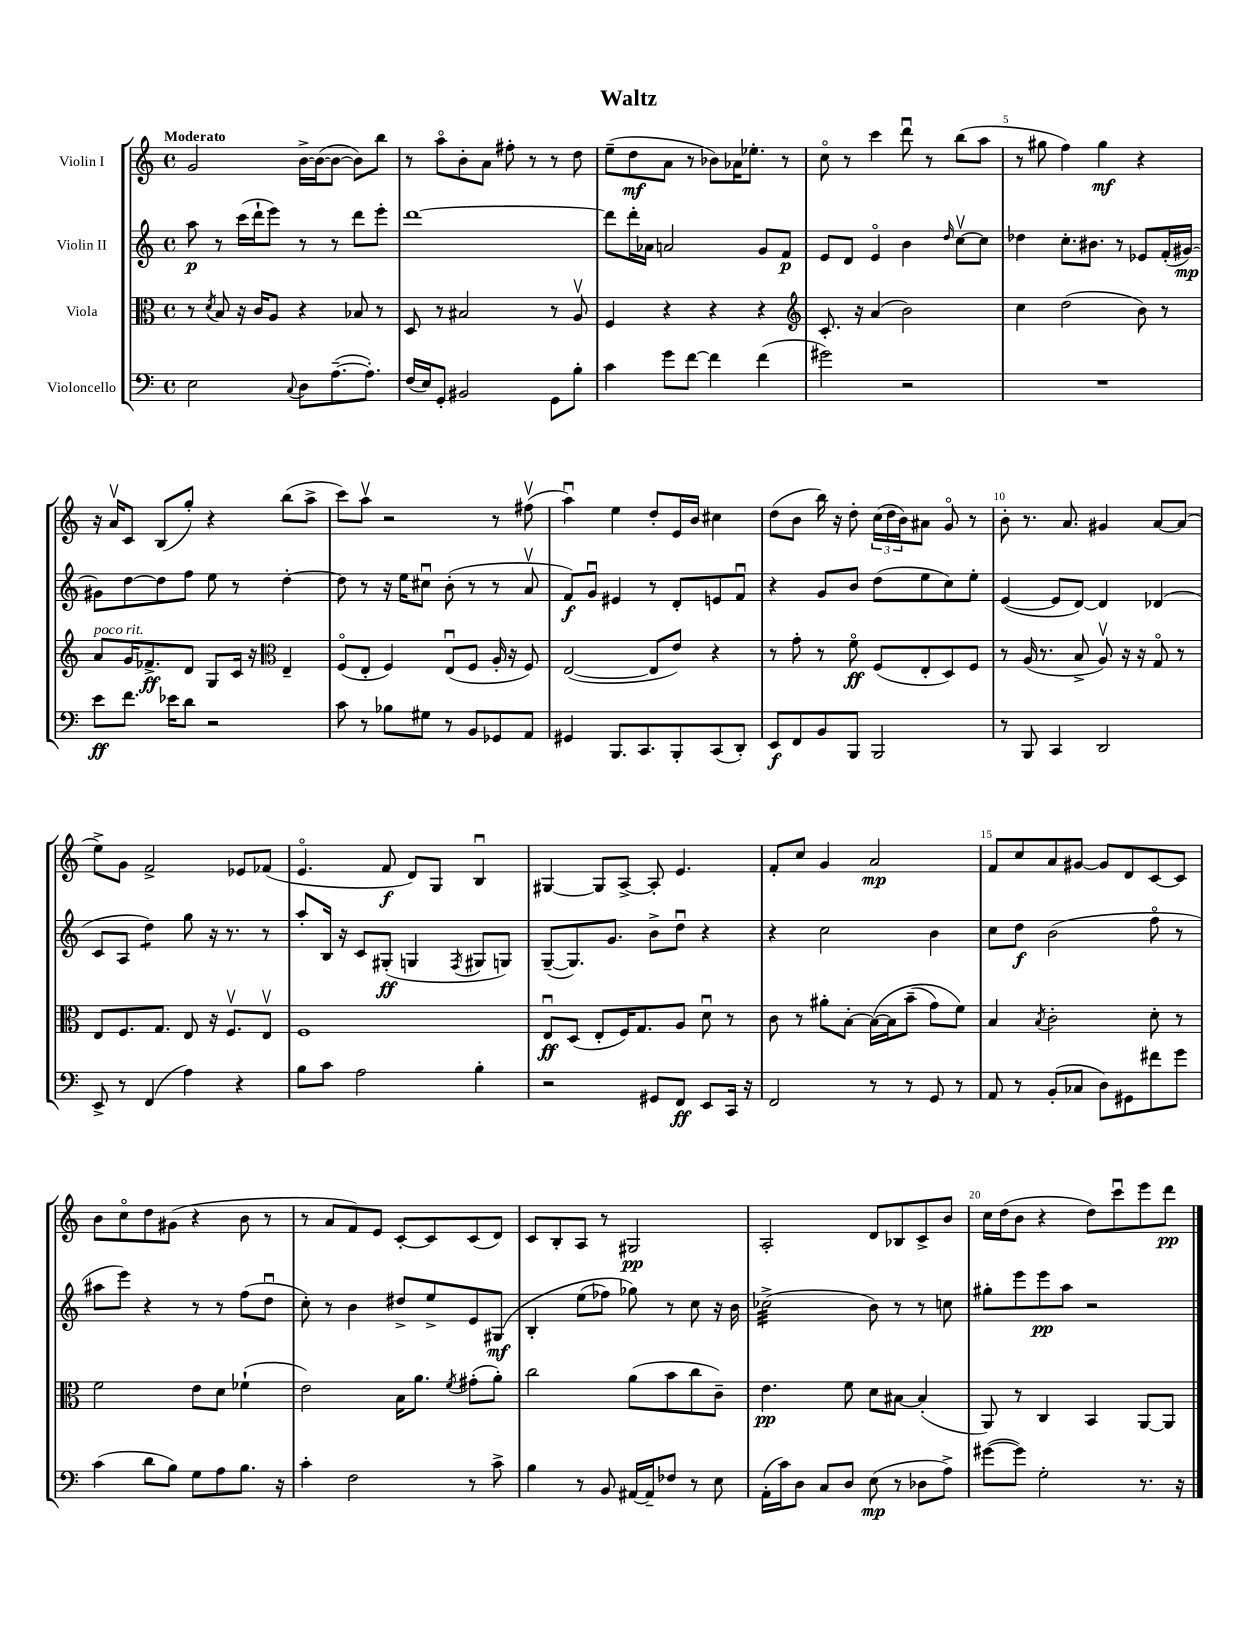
\header { title = "Waltz" }
<<
\new StaffGroup <<
\new Staff = "s0" \with { instrumentName = "Violin I" } {
    \clef treble \key c \major \defaultTimeSignature \time 4/4 \tempo "Moderato"
    g'2 b'16~-> b'16~( b'8~ b'8) b''8 |
    r8 a''8\flageolet b'8-. a'8 fis''8-. r8 r8 d''8 |
    e''8--( d''8\mf a'8 r8 bes'8) aes'16 ees''8.-. r8 |
    c''8\flageolet r8 c'''4 d'''8\downbow r8 b''8( a''8 |
    r8 gis''8 f''4) gis''4\mf r4 |
    r16 a'16\upbow c'8 b8( g''8-.) r4 b''8( a''8-> |
    c'''8) a''8\upbow r2 r8 fis''8\upbow( |
    a''4\downbow) e''4 d''8-. e'16 b'16 cis''4 |
    d''8( b'8 b''16) r16 d''8-. \tuplet 3/2 { c''16( d''16 b'16) } ais'8 g'8\flageolet r8 |
    b'8-. r8. a'8. gis'4 a'8~ a'8( |
    e''8->) g'8 f'2-> ees'8 fes'8( |
    e'4.\flageolet f'8\f d'8) g8 b4\downbow |
    gis4~ gis8 a8~-> a8-. e'4. |
    f'8-. c''8 g'4 a'2\mp |
    f'8 c''8 a'8 gis'8~ gis'8 d'8 c'8~ c'8 |
    b'8 c''8\flageolet d''8 gis'8( r4 b'8 r8 |
    r8 a'8 f'8) e'8 c'8~-. c'8 c'8( d'8) |
    c'8 b8-. a8 r8 gis2\pp |
    a2-. d'8 bes8 c'8-> b'8 |
    c''16 d''16( b'8 r4 d''8) c'''8\downbow e'''8 d'''8\pp \bar "|." |
}
\new Staff = "s1" \with { instrumentName = "Violin II" } {
    \clef treble \key c \major \defaultTimeSignature \time 4/4
    a''8\p r8 c'''16( d'''16-! e'''8) r8 r8 d'''8 e'''8-. |
    d'''1~ |
    d'''8 d'''16-. aes'16 a'2 g'8 f'8\p |
    e'8 d'8 e'4\flageolet b'4 \grace { d''16 } c''8~\upbow c''8 |
    des''4 c''8.-. bis'8. r8 ees'8 f'16-.( gis'16~\mp) |
    gis'8 d''8~ d''8 f''8 e''8 r8 d''4~-. |
    d''8 r8 r16 e''16 cis''8\downbow b'8-.( r8 r8 a'8\upbow |
    f'8\f) g'8\downbow eis'4 r8 d'8-. e'8 f'8\downbow |
    r4 g'8 b'8 d''8( e''8 c''8) e''8-. |
    e'4~( e'8 d'8~) d'4 des'4( |
    c'8 a8 d''4:8) g''8 r16 r8. r8 |
    a''8-. b16 r16 c'8 gis8-.\ff( g4 \acciaccatura { f8 } gis8 g8) |
    g8~--( g8.) g'8. b'8-> d''8\downbow r4 |
    r4 c''2 b'4 |
    c''8 d''8\f b'2( f''8\flageolet r8 |
    ais''8 e'''8) r4 r8 r8 f''8( d''8\downbow |
    c''8-.) r8 b'4 dis''8-> e''8-> e'8 gis8\mf\( |
    b4-. e''8( fes''8) ges''8\) r8 c''8 r16 b'16 |
    ces''2:32->( b'8) r8 r8 c''8 |
    gis''8-. e'''8 e'''8\pp a''8 r2 \bar "|." |
}
\new Staff = "s2" \with { instrumentName = "Viola" } {
    \clef alto \key c \major \defaultTimeSignature \time 4/4
    r8 \acciaccatura { d'8 } b8 r16 c'16 a8 r4 bes8 r8 |
    d8 r8 bis2 r8 a8\upbow |
    f4 r4 r4 r4 |
    \clef treble c'8.-. r16 a'4( b'2) |
    c''4 d''2( b'8) r8 |
    a'8^\markup { \italic "poco rit." } g'16 fes'8.->\ff d'8 g8 c'16 r16 \clef alto e4-- |
    f8\flageolet( e8-. f4) e8\downbow( f8 a16-. r16 f8) |
    e2~( e8 e'8) r4 |
    r8 g'8-. r8 f'8\flageolet\ff f8( e8-. d8) f8 |
    r8 a16( r8. b8-> a8\upbow) r16 r16 g8\flageolet r8 |
    e8 f8. g8. e8 r16 f8.\upbow e8\upbow |
    f1 |
    e8\downbow\ff d8( e8-. f16) g8. a8 d'8\downbow r8 |
    c'8 r8 ais'8-. b8~-. b16~\( b16 b'8--( g'8) f'8\) |
    b4 \acciaccatura { b8 } c'2-. d'8-. r8 |
    f'2 e'8 d'8 fes'4-!( |
    e'2) b16 a'8. \acciaccatura { f'8 } gis'8-.( a'8-.) |
    c''2 a'8( b'8 c''8 c'8--) |
    e'4.\pp f'8 d'8 bis8~ bis4-.( |
    a,8) r8 c4 b,4 a,8~ a,8 \bar "|." |
}
\new Staff = "s3" \with { instrumentName = "Violoncello" } {
    \clef bass \key c \major \defaultTimeSignature \time 4/4
    e2 \appoggiatura { c8 } d8 a8.~--( a8.-.) |
    f16( e16) g,8-. bis,2 g,8 b8-. |
    c'4 g'8 f'8~ f'4 f'4( |
    gis'2) r2 |
    R1 |
    e'8\ff f'8. ees'16 d'8 r2 |
    c'8 r8 bes8 gis8 r8 b,8 ges,8 a,8 |
    gis,4 b,,8. c,8. b,,8-. c,8( d,8-.) |
    e,8\f f,8 b,8 b,,8 b,,2 |
    r8 b,,8 c,4 d,2 |
    e,8-> r8 f,4( a4) r4 |
    b8 c'8 a2 b4-. |
    r2 gis,8 f,8\ff e,8 c,16 r16 |
    f,2 r8 r8 g,8 r8 |
    a,8 r8 b,8-.( ces8 d8) gis,8 fis'8 g'8 |
    c'4( d'8 b8) g8 a8 b8. r16 |
    c'4-. f2 r8 c'8-> |
    b4 r8 b,8 ais,16~ ais,16-- fes8 r8 e8 |
    a,16-.( c'16) d8 c8 d8 e8\mp( r8 des8 a8->) |
    gis'8~( gis'8) g2-. r8. r16 \bar "|." |
}
>>
>>
\layout { \context { \Score \override BarNumber.break-visibility = ##(#f #t #t) barNumberVisibility = #(every-nth-bar-number-visible 5) } }
